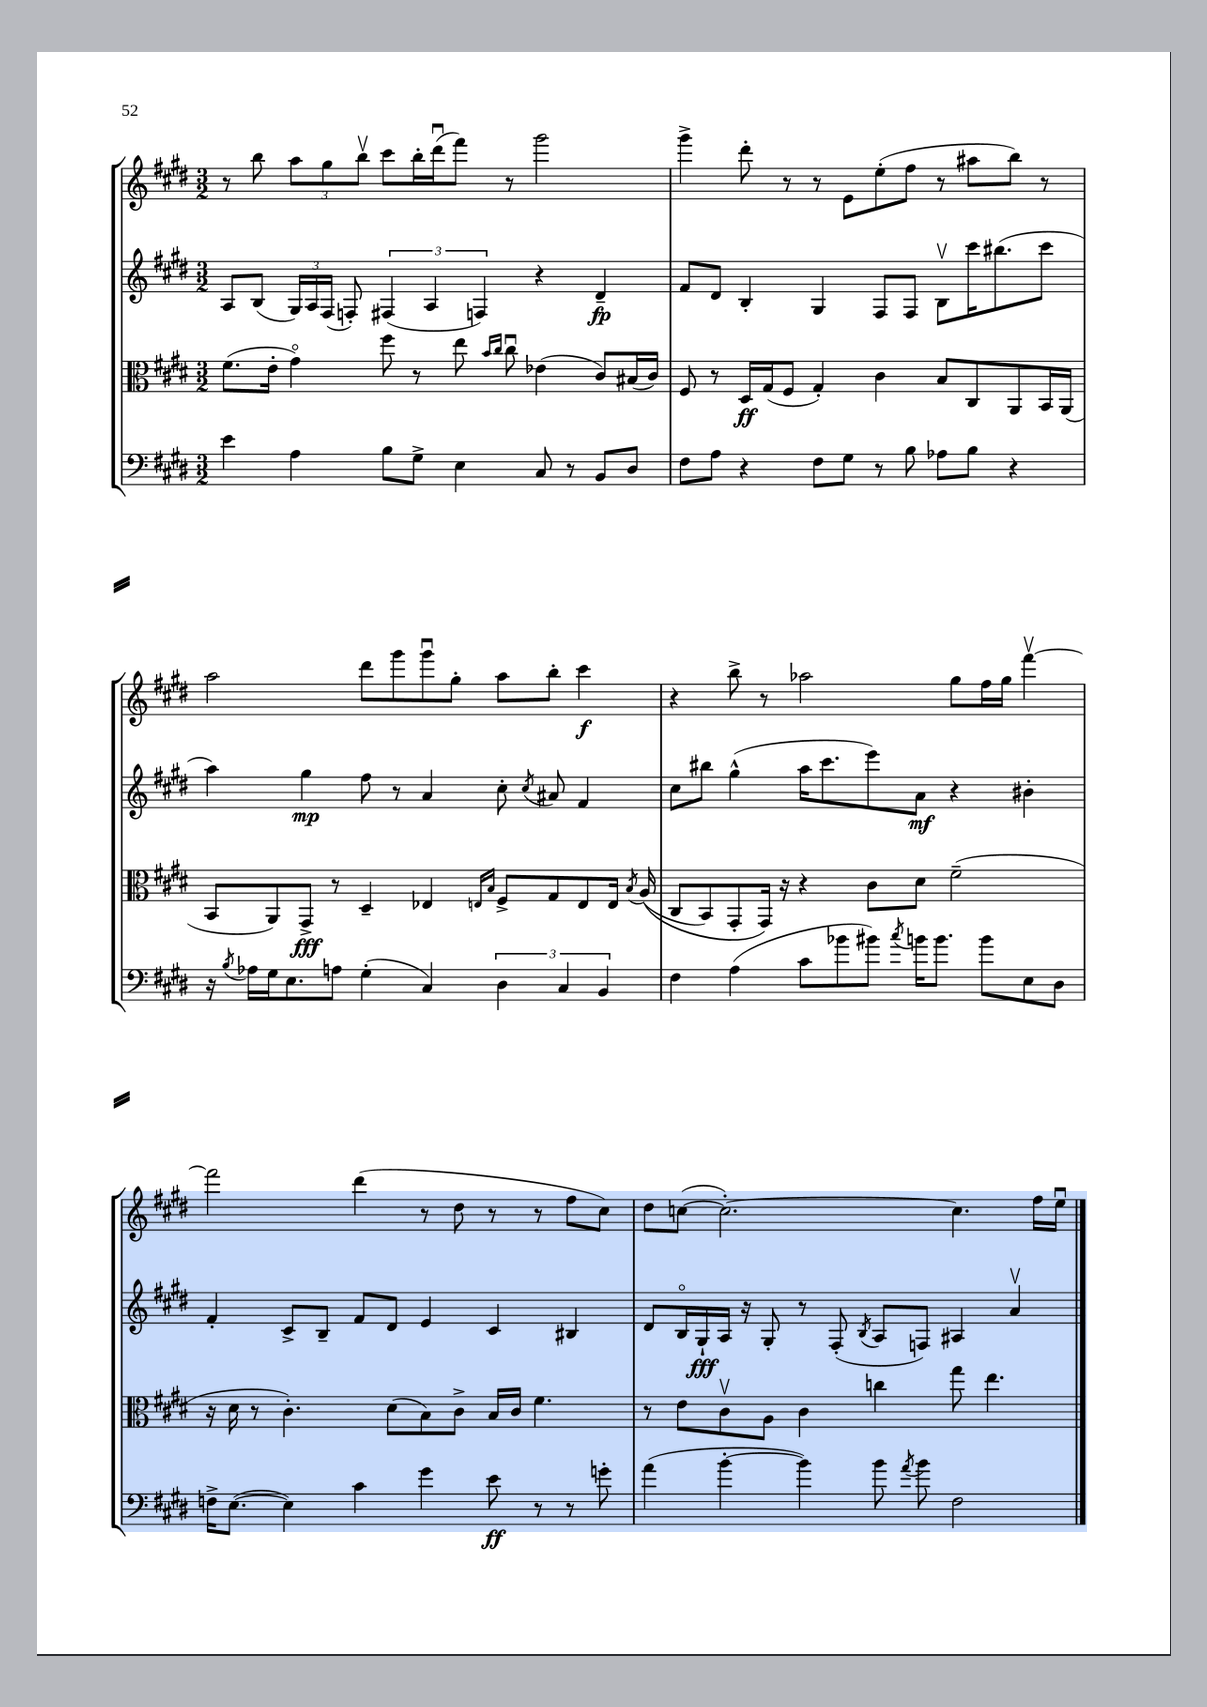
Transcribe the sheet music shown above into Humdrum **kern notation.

**kern	**kern	**kern	**kern
*staff4	*staff3	*staff2	*staff1
*clefF4	*clefC3	*clefG2	*clefG2
*k[f#c#g#d#]	*k[f#c#g#d#]	*k[f#c#g#d#]	*k[f#c#g#d#]
*M3/2	*M3/2	*M3/2	*M3/2
4e	(8.f#	8A	8r
.	.	(8B	8bb
.	16e'	.	.
4A	4g#o)	24G#)	12aa
.	.	24A	.
.	.	(24F#	12gg#
.	.	8F')	.
.	.	.	12bbv
8B	8ff#	(6F#	8ccc#
8G#^	8r	.	16bb'
.	.	6A	.
.	.	.	(16ddd#u
4E	8ee	.	8fff#)
.	.	6F)	.
.	16qqb	.	.
.	16qqcc#	.	.
.	8cc#u	.	8r
8C#	(4e-	4r	2ggg#
8r	.	.	.
8BB	8c#)	4d#~	.
8D#	(16B#	.	.
.	16c#)	.	.
=	=	=	=
8F#	8F#	8f#	4ggg#^
8A	8r	8d#	.
4r	16D#	4B'	8ddd#'
.	(16G#	.	.
.	8F#	.	8r
8F#	4G#')	4G#	8r
8G#	.	.	8e
8r	4c#	8F#	(8ee'
8B	.	8F#	8ff#
8A-	8B	8Bv	8r
8B	8C#	16ccc#	8aa#
.	.	(8.bb#	.
4r	8AA	.	8bb)
.	16BB	8ccc#	8r
.	(16AA	.	.
=	=	=	=
16r	8BB	4aa)	2aa
8qB	.	.	.
16A-	.	.	.
16G#	8AA)	.	.
8.E	.	.	.
.	8GG#^	4gg#	.
8A	8r	.	.
(4G#'	4D#~	8ff#	8ddd#
.	.	8r	8ggg#
4C#)	4E-	4a	8ggg#u
.	.	.	8gg#'
.	16qqE	.	.
.	16qqB	.	.
6D#	8F#^	8cc#'	8aa
.	.	8qcc#	.
.	8G#	8a#	8bb'
6C#	.	.	.
.	8E	4f#	4ccc#
6BB	.	.	.
.	16E	.	.
.	8qB	.	.
.	&((16A	.	.
=	=	=	=
4F#	8C#	8cc#	4r
.	8BB)	8bb#	.
(4A	8GG#'	(4gg#^^	8bb^
.	16GG#&)	.	8r
.	16r	.	.
8c#	4r	16aa	2aa-
.	.	8.ccc#	.
8b-	.	.	.
8b#)	8c#	8eee)	.
8qcc#	.	.	.
16b	8d#	8a	.
8.b	.	.	.
.	(2f#~	4r	8gg#
8b	.	.	16ff#
.	.	.	16gg#
8E	.	4b#'	[4fff#v
8D#	.	.	.
=	=	=	=
16F^	16r	4f#'	2fff#]
([8.E	16d#	.	.
.	8r	.	.
4E])	4.c#')	8c#^	.
.	.	8B~	.
4c#	.	8f#	(4ddd#
.	(8d#	8d#	.
4g#	8B)	4e	8r
.	8c#^	.	8dd#
8e	16B	4c#	8r
.	16c#	.	.
8r	4.f#	.	8r
8r	.	4B#	8ff#
8g'	.	.	8cc#)
=	=	=	=
(4a	8r	8d#	8dd#
.	8e	16Bo	([8cc
.	.	16G#`	.
[4b'	8c#v	16A	2.cc'_)
.	.	16r	.
.	8A	8G#'	.
4b])	4c#	8r	.
.	.	(8F#'	.
.	.	8qB	.
8b	4cc	8A	.
8qa	.	.	.
8b	.	8F)	.
2F#	8gg#	4A#	4.cc]
.	4.ee	.	.
.	.	4av	.
.	.	.	16ff#
.	.	.	16eeu
==	==	==	==
*-	*-	*-	*-
